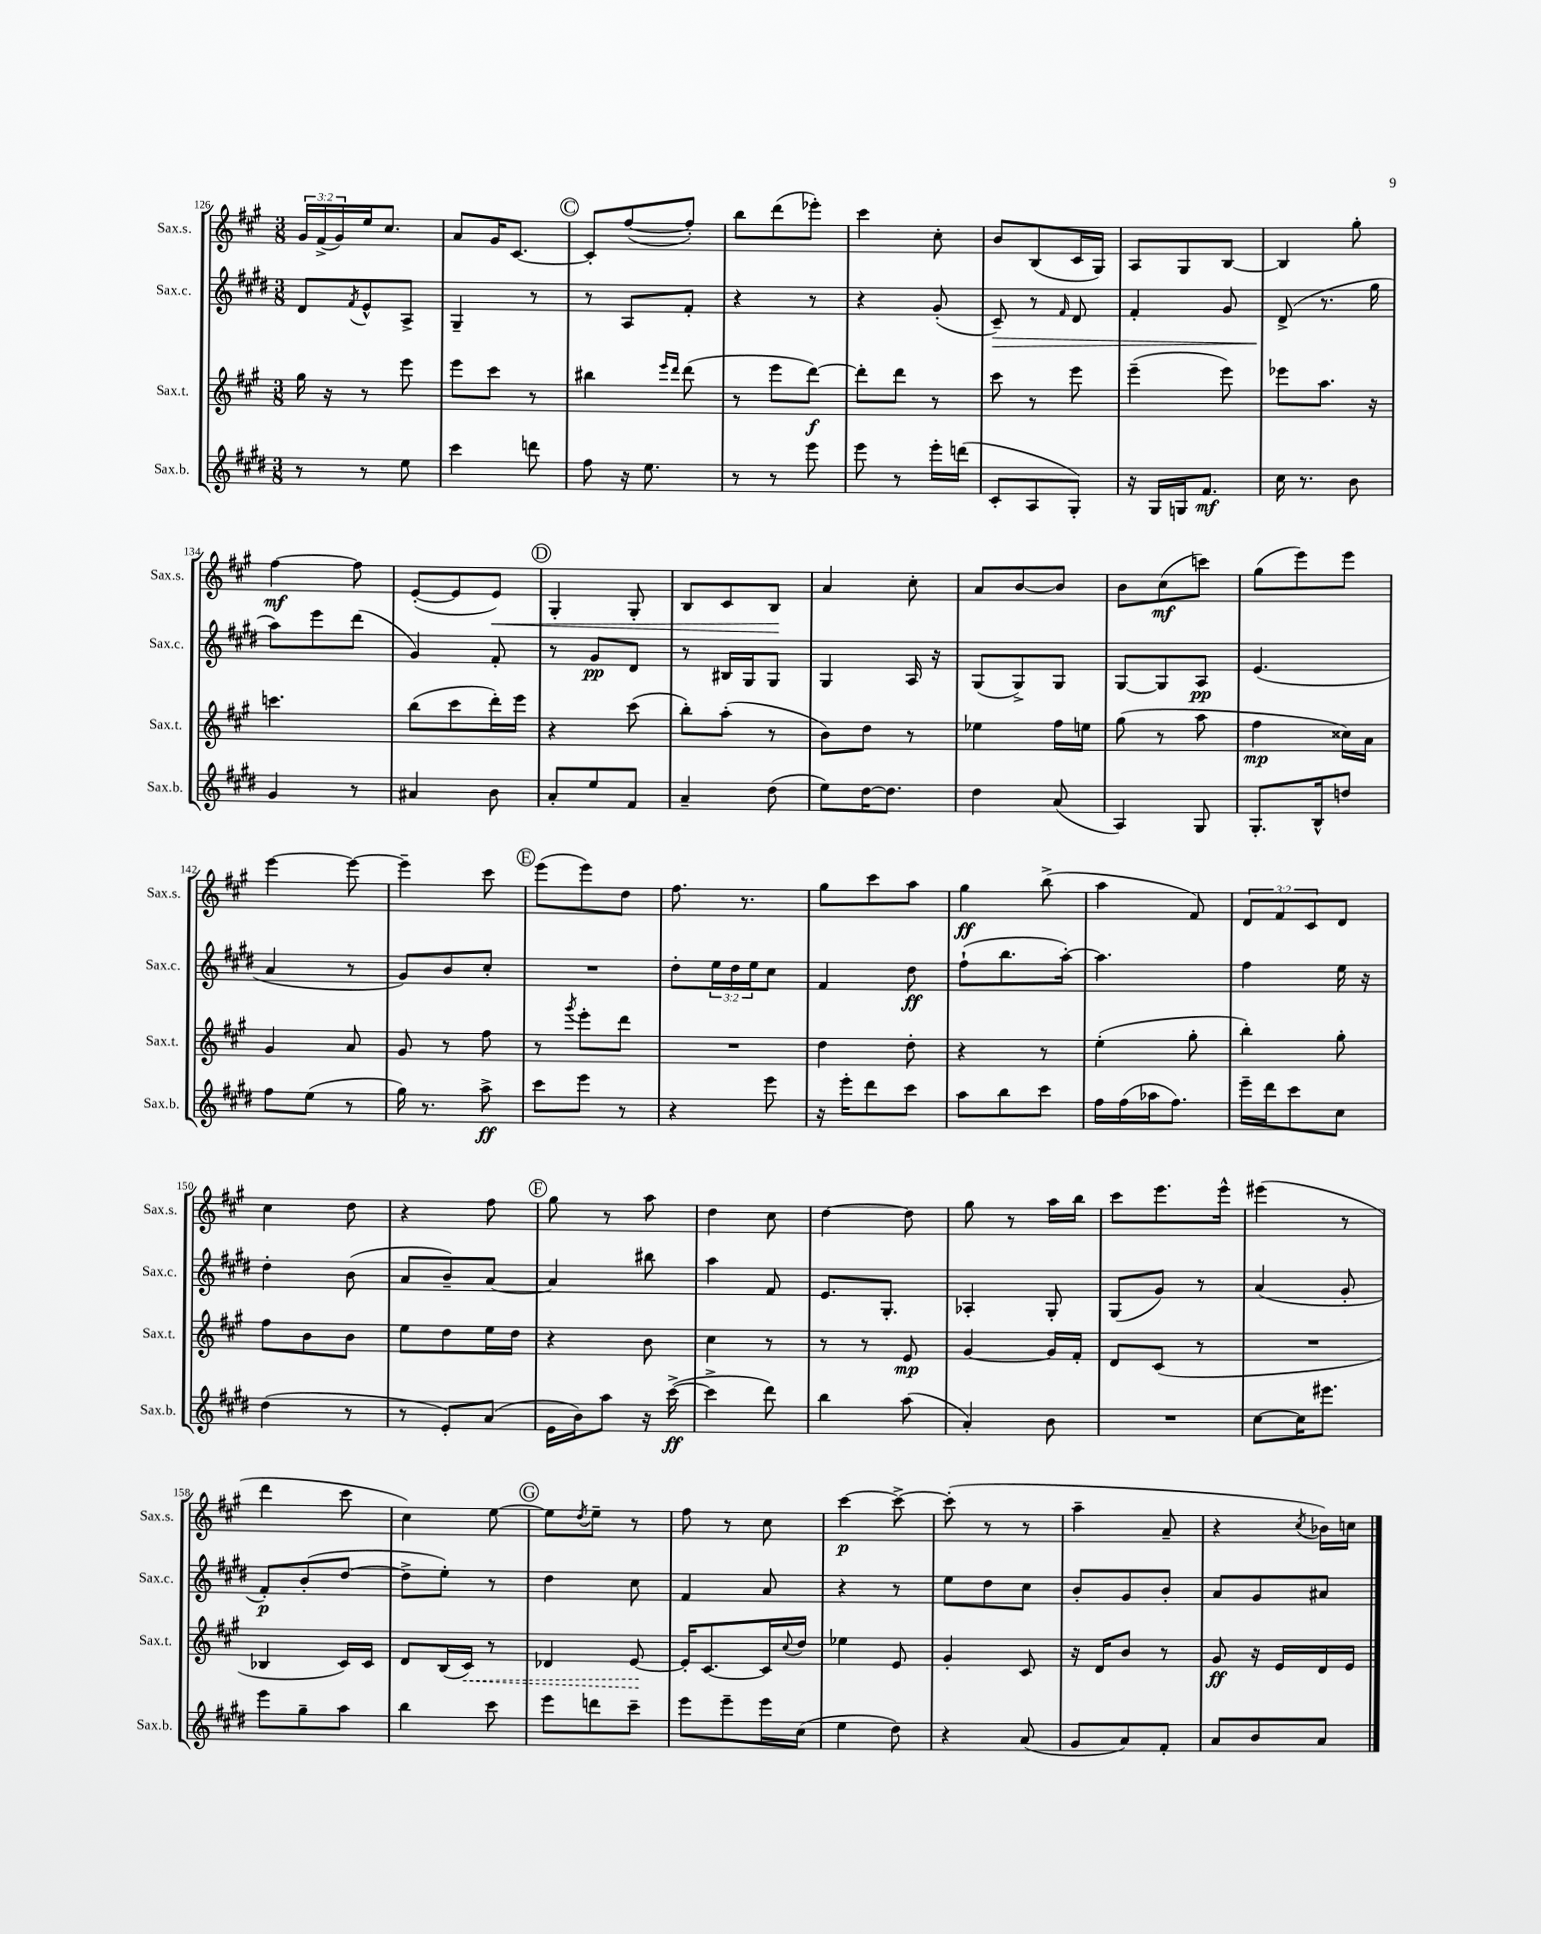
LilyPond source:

<<
\new StaffGroup <<
\new Staff = "s0" \with { instrumentName = "Sax.s." shortInstrumentName = "Sax.s." } {
    \clef treble \key a \major \numericTimeSignature \time 3/8 \override Staff.TupletNumber.text = #tuplet-number::calc-fraction-text
    \tuplet 3/2 { gis'16 fis'16->( gis'16) } e''16 cis''8. |
    a'8 gis'16 cis'8.~ |
    \mark \markup { \circle "C" } cis'8-. fis''8~( fis''8-.) |
    b''8 d'''8( ees'''8-.) |
    cis'''4 cis''8-. |
    b'8 b8( cis'16 gis16) |
    a8 gis8 b8~ |
    b4 gis''8-. |
    fis''4~\mf fis''8 |
    e'8~-.( e'8 e'8\<) |
    \mark \markup { \circle "D" } gis4-. gis8-. |
    b8 cis'8 b8\! |
    a'4 cis''8-. |
    a'8 b'8~ b'8 |
    b'8 cis''8\mf( c'''8) |
    gis''8( e'''8) e'''8 |
    e'''4~ e'''8~ |
    e'''4-- cis'''8 |
    \mark \markup { \circle "E" } e'''8( e'''8) d''8 |
    fis''8. r8. |
    gis''8 cis'''8 a''8 |
    gis''4\ff b''8->( |
    a''4 fis'8) |
    \tuplet 3/2 { d'8 fis'8 cis'8 } d'8 |
    cis''4 d''8 |
    r4 fis''8 |
    \mark \markup { \circle "F" } gis''8 r8 a''8 |
    d''4 cis''8 |
    d''4~ d''8 |
    gis''8 r8 a''16 b''16 |
    cis'''8 e'''8. e'''16-^ |
    eis'''4( r8 |
    d'''4 cis'''8 |
    cis''4) e''8~ |
    \mark \markup { \circle "G" } e''8 \acciaccatura { d''8 } e''8-- r8 |
    fis''8 r8 cis''8 |
    cis'''4~\p cis'''8~-> |
    cis'''8-.( r8 r8 |
    a''4-- a'8-- |
    r4 \acciaccatura { cis''8 } bes'16) c''16 \bar "|." |
}
\new Staff = "s1" \with { instrumentName = "Sax.c." shortInstrumentName = "Sax.c." } {
    \clef treble \key e \major \numericTimeSignature \time 3/8 \override Staff.TupletNumber.text = #tuplet-number::calc-fraction-text
    dis'8 \acciaccatura { fis'8 } e'8-^ a8-> |
    gis4-- r8 |
    \mark \markup { \circle "C" } r8 a8 fis'8-. |
    r4 r8 |
    r4 gis'8-.( |
    cis'8--\>) r8 \grace { fis'16 } dis'8 |
    fis'4-. gis'8 |
    dis'8->\!( r8. gis''16 |
    a''8) e'''8 dis'''8( |
    gis'4) fis'8-. |
    \mark \markup { \circle "D" } r8 gis'8\pp dis'8 |
    r8 bis16 gis16 gis8 |
    gis4 a16 r16 |
    gis8( gis8->) gis8 |
    gis8~ gis8 a8\pp |
    e'4.( |
    a'4 r8 |
    gis'8) b'8 cis''8-. |
    \mark \markup { \circle "E" } R4. |
    dis''8-. \tuplet 3/2 { e''16 dis''16 e''16 } cis''8 |
    fis'4 dis''8\ff |
    fis''8-!( b''8. a''16~-.) |
    a''4. |
    fis''4 e''16 r16 |
    dis''4-. b'8( |
    a'8 b'8--) a'8~ |
    \mark \markup { \circle "F" } a'4 bis''8 |
    a''4 fis'8 |
    e'8. gis8.-. |
    aes4-. gis8-. |
    gis8( gis'8) r8 |
    a'4( gis'8-. |
    fis'8-.\p) b'8-.( dis''8~ |
    dis''8-> e''8-.) r8 |
    \mark \markup { \circle "G" } dis''4 cis''8 |
    fis'4 a'8 |
    r4 r8 |
    e''8 dis''8 cis''8 |
    b'8-. gis'8 b'8-. |
    a'8 gis'8 ais'8 \bar "|." |
}
\new Staff = "s2" \with { instrumentName = "Sax.t." shortInstrumentName = "Sax.t." } {
    \clef treble \key a \major \numericTimeSignature \time 3/8
    gis''16 r16 r8 e'''8 |
    e'''8 cis'''8 r8 |
    \mark \markup { \circle "C" } bis''4 \grace { e'''16 d'''16 } d'''8( |
    r8 e'''8 d'''8~\f) |
    d'''8-. d'''8 r8 |
    cis'''8 r8 e'''8 |
    e'''4--( e'''8) |
    ees'''8 a''8. r16 |
    c'''4. |
    b''8( cis'''8 d'''16-.) e'''16 |
    \mark \markup { \circle "D" } r4 cis'''8( |
    b''8-.) a''8-.( r8 |
    b'8) d''8 r8 |
    ees''4 fis''16 e''16 |
    gis''8( r8 a''8 |
    fis''4\mp cisis''16) a'16 |
    gis'4 a'8 |
    gis'8 r8 fis''8 |
    \mark \markup { \circle "E" } r8 \acciaccatura { gis'''8 } e'''8-. d'''8 |
    R4. |
    d''4 d''8-. |
    r4 r8 |
    e''4-.( gis''8-. |
    b''4-.) gis''8-. |
    fis''8 b'8 b'8 |
    e''8 d''8 e''16 d''16 |
    \mark \markup { \circle "F" } r4 b'8 |
    cis''4 r8 |
    r8 r8 e'8\mp |
    gis'4~ gis'16 fis'16-. |
    d'8 cis'8( r8 |
    R4. |
    bes4 cis'16) cis'16 |
    d'8 b16( \once \override Hairpin.style = #'dashed-line cis'16\<) r8 |
    \mark \markup { \circle "G" } des'4 e'8~\! |
    e'16-. cis'8.~ cis'16 \appoggiatura { cis''8 } d''16 |
    ees''4 e'8 |
    gis'4-. cis'8 |
    r16 d'16 b'8 r8 |
    gis'8\ff r16 e'16 d'16 e'16 \bar "|." |
}
\new Staff = "s3" \with { instrumentName = "Sax.b." shortInstrumentName = "Sax.b." } {
    \clef treble \key e \major \numericTimeSignature \time 3/8
    r8 r8 e''8 |
    cis'''4 d'''8 |
    \mark \markup { \circle "C" } fis''8 r16 e''8. |
    r8 r8 e'''8 |
    e'''8 r8 e'''16-. d'''16( |
    cis'8-. a8 gis8-.) |
    r16 gis16 g16 fis'8.\mf |
    cis''16 r8. b'8 |
    gis'4 r8 |
    ais'4 b'8 |
    \mark \markup { \circle "D" } a'8-. e''8 fis'8 |
    a'4-- dis''8( |
    e''8) dis''16~ dis''8. |
    dis''4 a'8( |
    a4) gis8 |
    gis8.-. b16-^ d''8 |
    fis''8 e''8( r8 |
    gis''16) r8. a''8->\ff |
    \mark \markup { \circle "E" } cis'''8 e'''8 r8 |
    r4 e'''8 |
    r16 e'''16-. dis'''8 cis'''8 |
    a''8 b''8 cis'''8 |
    fis''16 fis''16( aes''16 fis''8.) |
    e'''16-- dis'''16 cis'''8 cis''8 |
    dis''4( r8 |
    r8 e'8-.) a'8( |
    \mark \markup { \circle "F" } e'16 b'16) a''8 r16 cis'''16~->\ff( |
    cis'''4-> dis'''8) |
    b''4 a''8( |
    a'4-.) b'8 |
    R4. |
    cis''8~ cis''16 eis'''8. |
    e'''8 gis''8-- a''8 |
    b''4 cis'''8 |
    \mark \markup { \circle "G" } e'''8 d'''8 cis'''8-- |
    e'''8 e'''8-- e'''16 cis''16( |
    e''4 dis''8) |
    r4 a'8( |
    gis'8 a'8) fis'8-. |
    a'8 b'8 a'8 \bar "|." |
}
>>
>>
\layout { \context { \Score currentBarNumber = #126 } }
